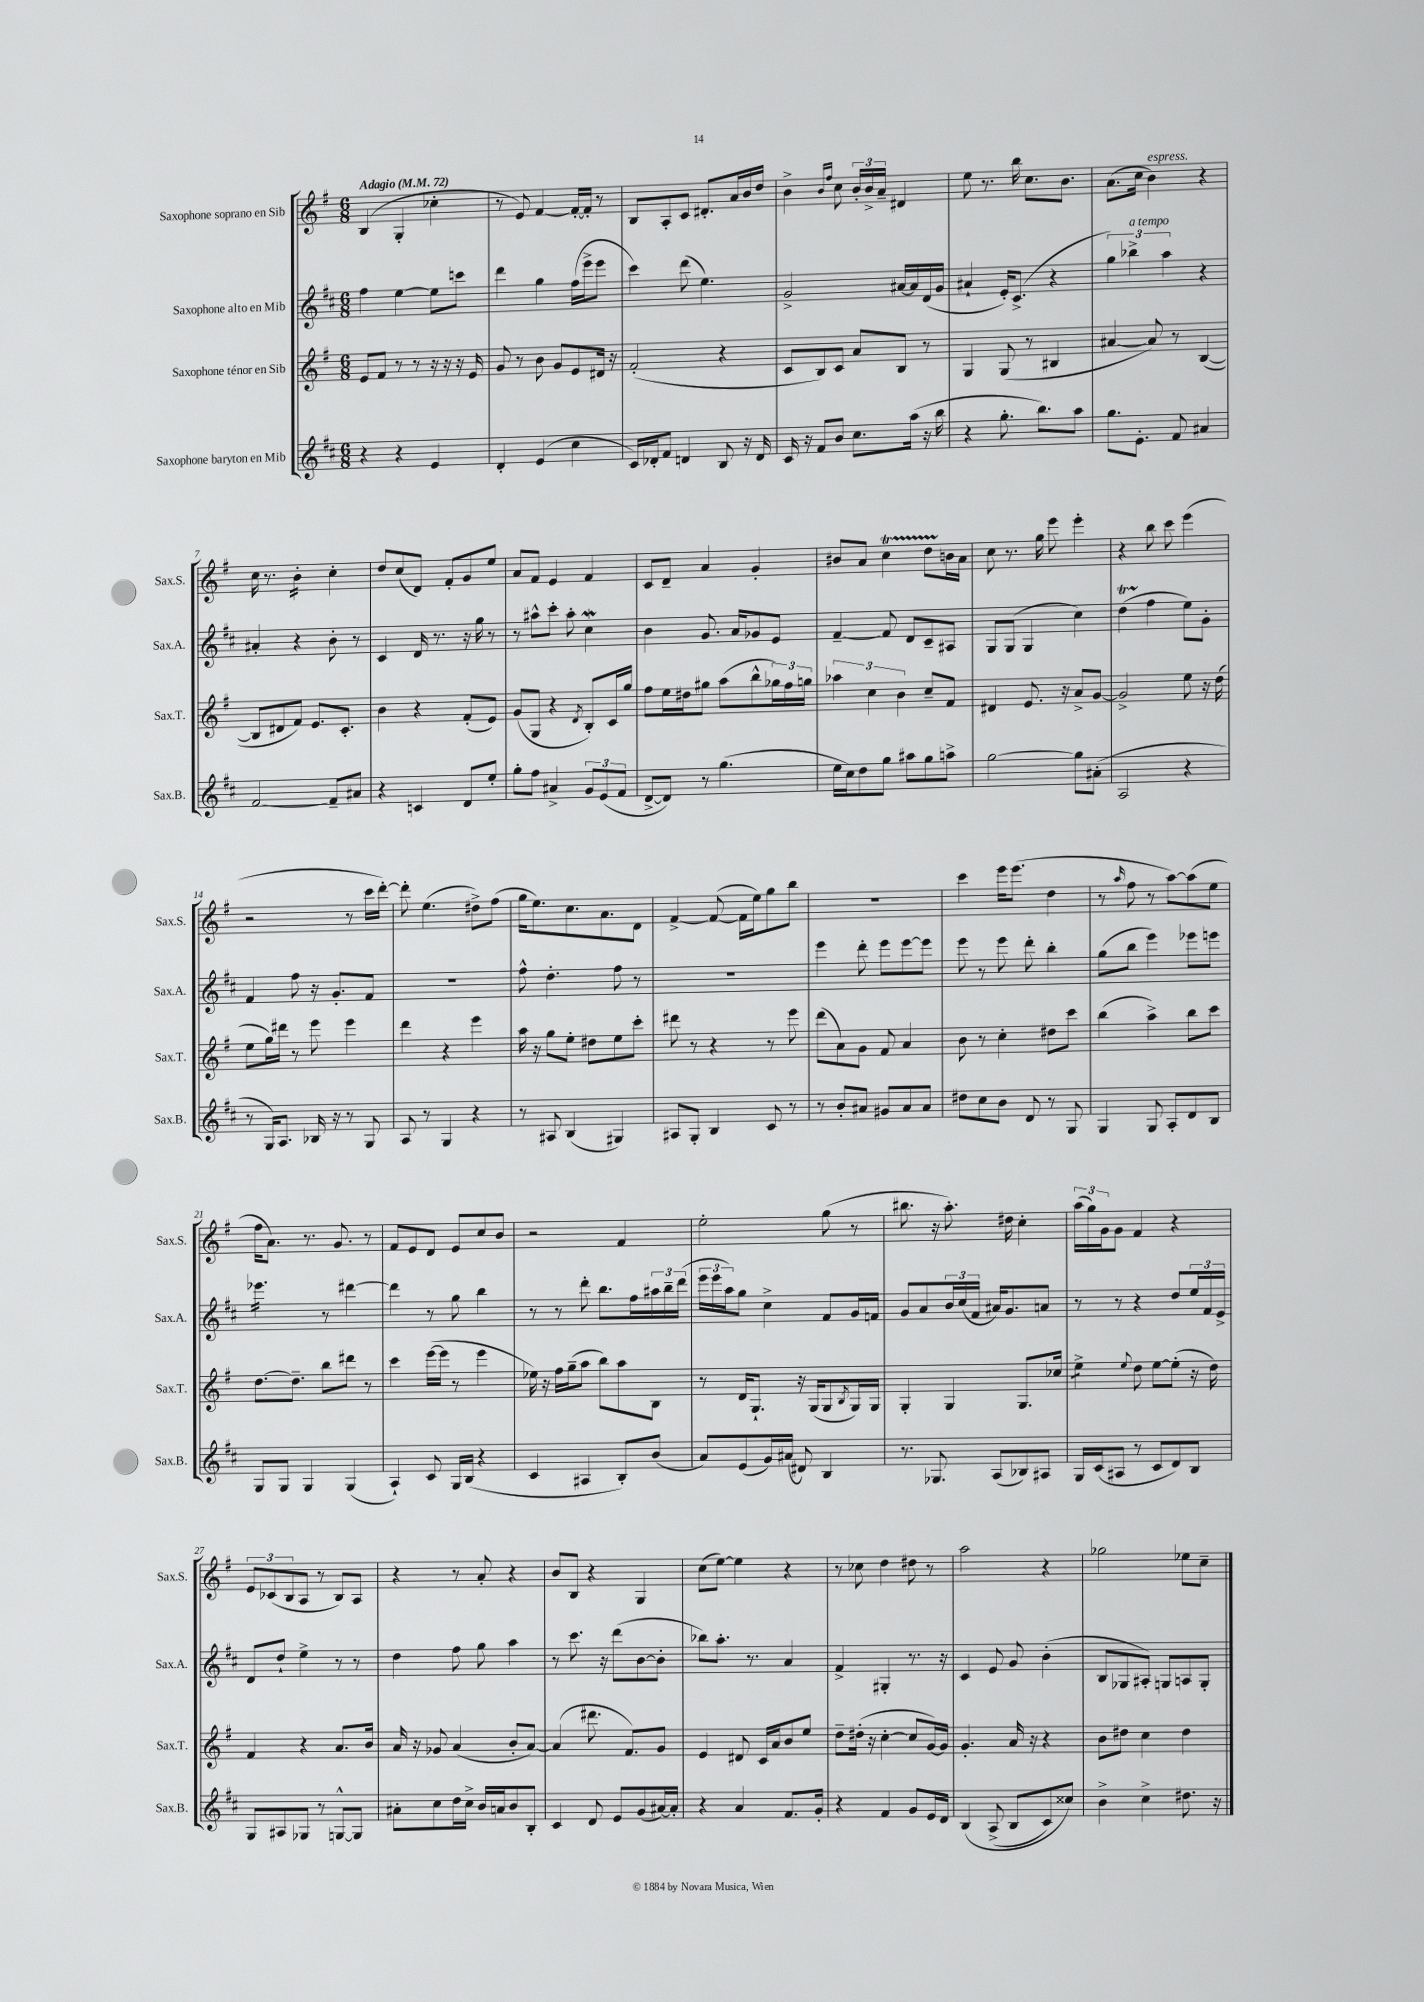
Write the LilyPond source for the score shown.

<<
\new StaffGroup <<
\new Staff = "s0" \with { instrumentName = "Saxophone soprano en Sib" shortInstrumentName = "Sax.S." } {
    \clef treble \key g \major \numericTimeSignature \time 6/8 \tempo "Adagio" 4 = 72
    b4( g4-. ces''4-. |
    r8 e'8) fis'4~ fis'16~-. fis'16-. r8 |
    b8 a8-. c'8 dis'8.-. a'16 b'16 d''16 |
    b'4-> \grace { b'16 fis''16 } c''8 \tuplet 3/2 { b'16-. b'16-> a'16-- } dis'4 |
    e''8 r8. b''16 c''8. b'8. |
    a'8.( c''16 b'4^\markup { \italic "espress." }) r4 |
    c''16 r8. b'4:16-. c''4-. |
    d''8 c''8( d'8) fis'8-. g'8 e''8 |
    a'8 fis'8 e'4 fis'4 |
    c'8 d'8-- a'4 g'4-. |
    bis'8 a'8 c''4\startTrillSpan d''8 b'16\stopTrillSpan a'16 |
    c''8 r8. g''16 e'''8 e'''4-. |
    r4 b''8 c'''8 e'''4( |
    r2 r8 c'''16 d'''16~-.) |
    d'''8-. e''4.( dis''8->) fis''8( |
    g''16 e''8.) c''8. a'8. d'8 |
    fis'4~-> fis'8~( fis'16 e''16) g''8 b''8 |
    R2. |
    c'''4 e'''16 e'''8.( d''4 |
    r8 \grace { a''16 } fis''8 r8 a''8~) a''8( e''8 |
    fis''16 a'8.) r8. g'8. r8 |
    fis'8 e'8 d'8 e'8 c''8 b'8 |
    r2 fis'4 |
    e''2-. g''8( r8 |
    bis''8. r16 a''8.-.) dis''16 c''4-. |
    \tuplet 3/2 { a''16( g''16) g'16 } g'8 fis'4 r4 |
    \tuplet 3/2 { e'8 ces'8( b8 } a8 r8 b8) a8 |
    r4 r8 a'8-. r4 |
    b'8 b8 r4 g4 |
    c''8( e''8~) e''4 r4 |
    r8 ces''8 d''4 dis''8 r8 |
    a''2 r4 |
    ges''2 ees''8 c''8-- \bar "|." |
}
\new Staff = "s1" \with { instrumentName = "Saxophone alto en Mib" shortInstrumentName = "Sax.A." } {
    \clef treble \key d \major \numericTimeSignature \time 6/8
    fis''4 e''4~ e''8 c'''8 |
    d'''4 g''4 fis''16( e'''16-> e'''8 |
    cis'''4) d'''8( e''4.) |
    g'2-> ais'16~ ais'16 d'16( g'16 |
    ais'4-! e'16-.) cis'8.->( r4 |
    \tuplet 3/2 { g''4) bes''4->^\markup { \italic "a tempo" } a''4 } r4 |
    ais'4-. r4 b'8-. r8 |
    cis'4 d'16 r8. r16 g''16 r8 |
    r8 ais''8-^ cis'''8-. ais''8-. cis''4\mordent |
    b'4 g'8. a'16 ges'8 e'8 |
    fis'4~-- fis'8 d'8 cis'8-- ais8 |
    g8 g8( g4 cis''4) |
    d''4\startTrillSpan( fis''4\stopTrillSpan e''8) g'8-. |
    fis'4 fis''8 r16 g'8.-. fis'8 |
    r2. |
    fis''8-^ d''4.-. fis''8 r8 |
    R2. |
    e'''4 d'''8-. e'''8 e'''8~ e'''8 |
    e'''8 r8 e'''8 d'''8-. b''4-. |
    g''8( b''8 e'''4) ees'''8 e'''8 |
    ees'''4.:16 r8 dis'''4~ |
    dis'''4 r8 g''8 b''4 |
    r8 r8 d'''8-. b''8. fis''16 \tuplet 3/2 { ais''16 b''16-- d'''16( } |
    \tuplet 3/2 { e'''16 e'''16 a''16) } g''8 cis''4-> fis'8 g'16 f'16 |
    g'8 a'8 \tuplet 3/2 { b'16 cis''16( fis'16 } ais'16) g'8. a'8 |
    r8 r8 r4 d''8 \tuplet 3/2 { e''16 fis'16 e'16-> } |
    d'8 d''8-! e''4-> r8 r8 |
    d''4 fis''8 g''8 a''4 |
    r8 cis'''8. r16 d'''8( b'8~ b'8-. |
    bes''8) a''8.-. r8. a'4 |
    fis'4-> gis4-. r8. r16 |
    cis'4 e'8 g'8 b'4-.( |
    b8 ges8 ais8-.) g8 a8 g8-. \bar "|." |
}
\new Staff = "s2" \with { instrumentName = "Saxophone ténor en Sib" shortInstrumentName = "Sax.T." } {
    \clef treble \key g \major \numericTimeSignature \time 6/8
    e'8 fis'8 r8 r8 r16 r16 r16 e'16 |
    g'8 r8 b'8 g'8 e'8 dis'16 r16 |
    fis'2-.( r4 |
    c'8 b8) c'8 a'8 b8 r8 |
    g4 g8( r8 bis4 |
    ais'4~ ais'8) r8 b4~( |
    b8 dis'8 fis'8) e'8. c'8.-. |
    b'4 r4 fis'8-.( e'8) |
    g'8( g8 r4 \acciaccatura { d'8 } b8-.) c'16 g''16 |
    fis''8 e''16 dis''16 gis''8 a''8( b''8-^ \tuplet 3/2 { ges''16) fis''16 g''16 } |
    \tuplet 3/2 { aes''4 c''4 b'4 } c''8-- fis'8 |
    dis'4 e'8. r16 a'8-> g'8~ |
    g'2-> e''8 r16 d''16( |
    e''8 g''16) dis'''16 r8 e'''8 e'''4 |
    d'''4 r4 e'''4 |
    a''16 r16 g''8 e''8-. dis''8 e''8 c'''8-. |
    dis'''8 r8 r4 r8 e'''8 |
    d'''8( a'8) g'8 fis'8 a'4 |
    b'8 r8 c''4-. dis''8 c'''8 |
    b''4( a''4->) b''8 c'''8 |
    d''8.~ d''8.-- b''8 dis'''8 r8 |
    c'''4 e'''16~( e'''16 r8 e'''4 |
    ees''16) r16 fis''16 g''16--( a''8 b''8) a''8 b8 |
    r8 d'16 g8.-! r16 g16( g8 \acciaccatura { b8 } g16) g16 |
    g4-. g4 g8. ces''16 |
    e''4:8-> \appoggiatura { e''8 } d''8 e''8~ e''8-.( r16 d''16) |
    fis'4 r4 a'8. b'16 |
    a'16 r16 ges'8 a'4( b'8-. a'8~) |
    a'4( dis'''8. fis'8.) g'8 |
    e'4 dis'8 c'16 a'16 b'8 e''8 |
    d''8-- dis''16-.( r16 c''4~-. c''8 g'16~) g'16 |
    g'4.-. a'16 r16 r4 |
    b'8 dis''8 c''4 dis''4 \bar "|." |
}
\new Staff = "s3" \with { instrumentName = "Saxophone baryton en Mib" shortInstrumentName = "Sax.B." } {
    \clef treble \key d \major \numericTimeSignature \time 6/8
    r4 r4 e'4 |
    d'4-. e'4( cis''4 |
    cis'16) des'16-. fis'8 d'4 b8 r16 d'16 |
    cis'16 r16 fis'8 b'8 cis''8. a''16( r16 b''16 |
    r4 g''8.-. b''8.) a''8 |
    g''8. e'8.-. fis'8 ais'4 |
    fis'2~ fis'8-- ais'8 |
    r4 c'4 d'8 e''8-. |
    g''8-. fis''8 ais'4-> \tuplet 3/2 { g'8 e'8( fis'8 } |
    d'8~-> d'8) r8 g''4.( |
    e''16 cis''16) d''8 g''8 ais''8 g''8 a''8-> |
    g''2~ g''8 ais'8-.( |
    a2 r4 |
    r8 g16) a8. bes16 r16 r8 g8 |
    a8 r8 g4 r4 |
    r8 ais8 b4( gis4) |
    ais8 g8-. b4 cis'8 r8 |
    r8 b'8-. ais'8 gis'8 ais'8 ais'8 |
    dis''8 cis''8 b'8 d'8 r8 g8 |
    g4 g8 a8-. d'8 b8 |
    g8 g8 g4 g4( |
    a4-!) cis'8 g16 b16( r4 |
    cis'4 ais4 b8-.) b'8( |
    a'8) e'8( g'16) ais'16( dis'8) b4 |
    r8. ges8. a8( bes8) ais8 |
    g16 cis'16( ais8 r8 cis'8 d'8) b8 |
    g8 ais8 ges8 r8 g8~-^ g8 |
    ais'8-. cis''8 d''16 cis''16-> b'16 a'16 b'8 b8-. |
    cis'4 d'8 e'8 g'8( ais'16~) ais'16-. |
    r4 a'4 fis'8. g'16-. |
    r4 fis'4 g'8 e'16 d'16 |
    b4\( a8->( b8 cis'8) cisis''8\) |
    b'4-> cis''4-> dis''8. r16 \bar "|." |
}
>>
>>
